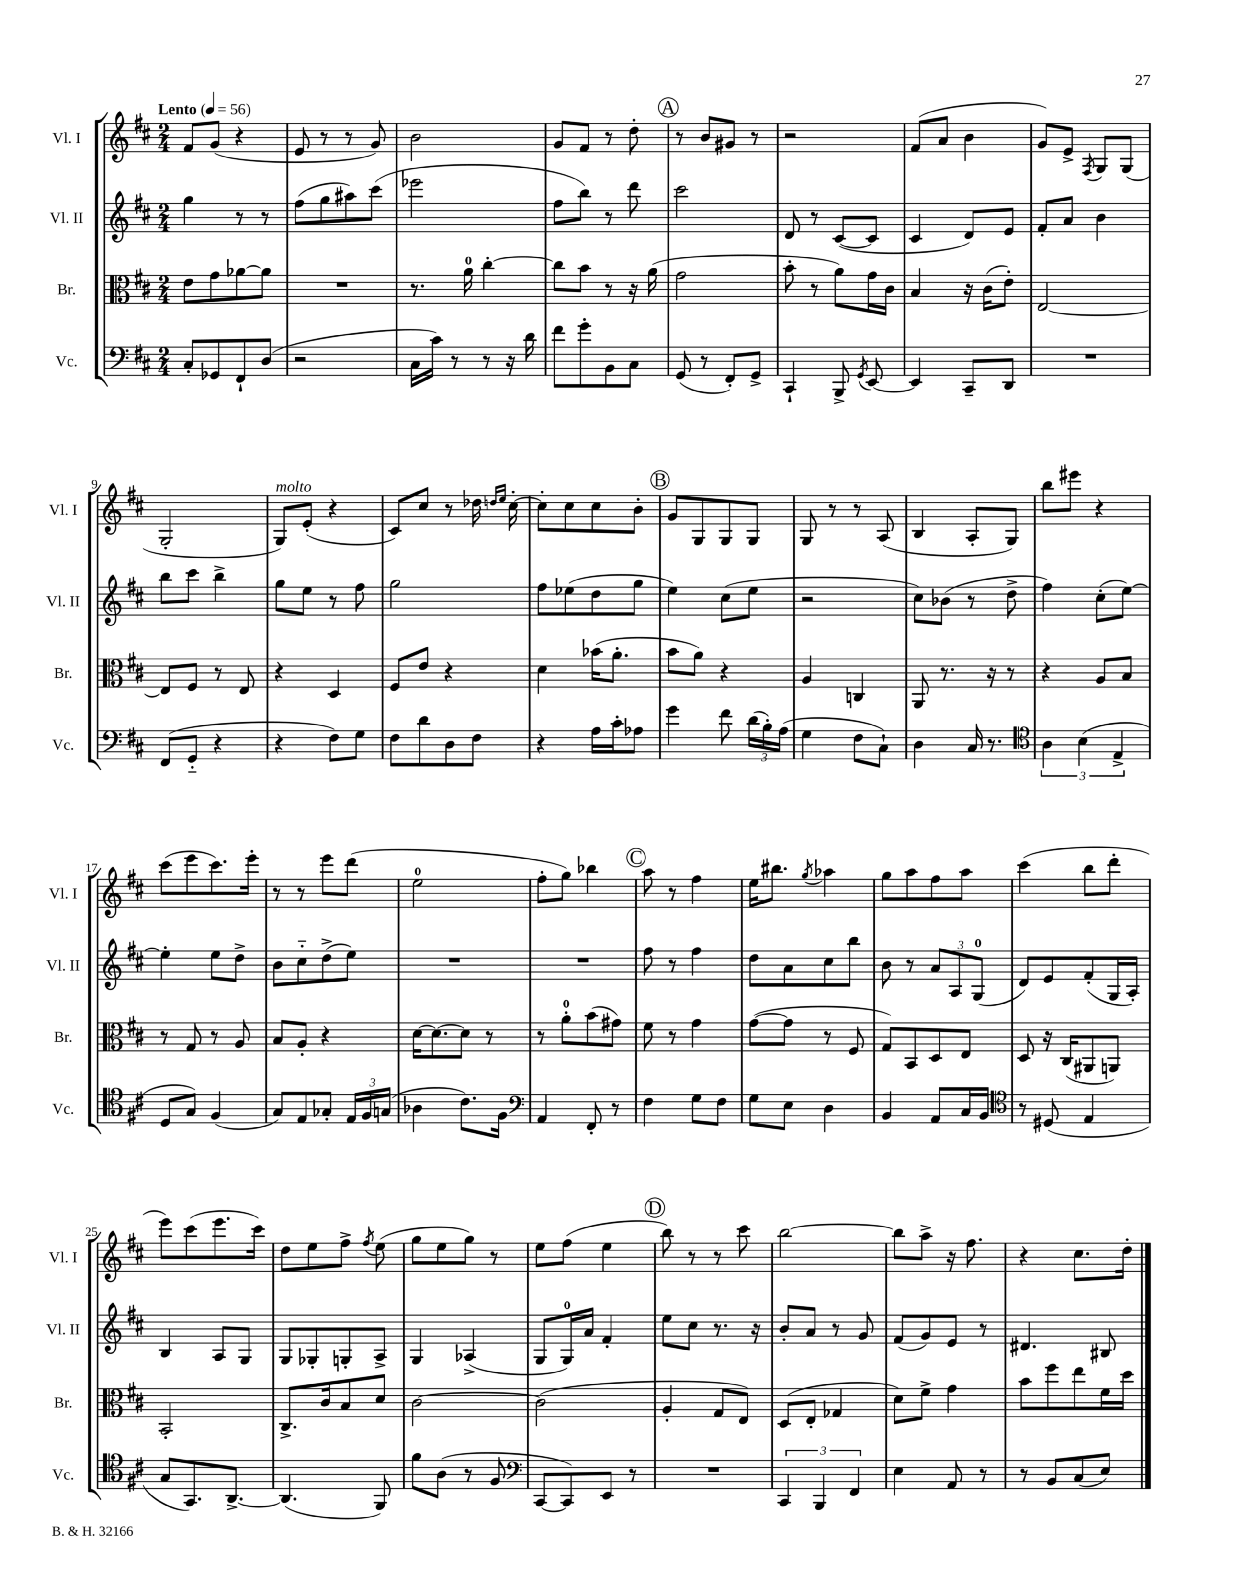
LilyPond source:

<<
\new StaffGroup <<
\new Staff = "s0" \with { instrumentName = "Vl. I" shortInstrumentName = "Vl. I" } {
    \clef treble \key d \major \numericTimeSignature \time 2/4 \tempo "Lento" 4 = 56
    \autoBeamOff fis'8[ g'8]( r4 |
    e'8 r8 r8 g'8) |
    b'2 |
    g'8[ fis'8] r8 d''8-. |
    \mark \markup { \circle "A" } r8 b'8[ gis'8] r8 |
    r2 |
    fis'8[( a'8] b'4 |
    g'8[) e'8]-> \acciaccatura { fis8 } g8[ g8]( |
    g2-. |
    g8[^\markup { \italic "molto" }) e'8]-.( r4 |
    cis'8[) cis''8] r8 des''16 \grace { d''16[ e''16] } cis''16~-. |
    cis''8[-. cis''8 cis''8 b'8]-. |
    \mark \markup { \circle "B" } g'8[ g8 g8 g8] |
    g8 r8 r8 a8( |
    b4 a8[-. g8]) |
    b''8[ eis'''8] r4 |
    cis'''8[( e'''8 cis'''8.) e'''16]-. |
    r8 r8 e'''8[ d'''8]( |
    e''2-0 |
    fis''8[-. g''8]) bes''4 |
    \mark \markup { \circle "C" } a''8 r8 fis''4 |
    e''16[ bis''8.] \acciaccatura { g''8 } aes''4 |
    g''8[ a''8 fis''8 a''8] |
    cis'''4( b''8[ d'''8]-. |
    e'''8[) cis'''8( e'''8. cis'''16]) |
    d''8[ e''8 fis''8]-> \acciaccatura { fis''8 } e''8( |
    g''8[ e''8 g''8]) r8 |
    e''8[ fis''8]( e''4 |
    \mark \markup { \circle "D" } b''8) r8 r8 cis'''8 |
    b''2~ |
    b''8[ a''8]-> r16 fis''8. |
    r4 cis''8.[ d''16]-. \bar "|." |
}
\new Staff = "s1" \with { instrumentName = "Vl. II" shortInstrumentName = "Vl. II" } {
    \clef treble \key d \major \numericTimeSignature \time 2/4
    \autoBeamOff g''4 r8 r8 |
    fis''8[( g''8 ais''8) cis'''8]( |
    ees'''2 |
    fis''8[ b''8]) r8 d'''8 |
    \mark \markup { \circle "A" } cis'''2 |
    d'8 r8 cis'8[~( cis'8] |
    cis'4 d'8[) e'8] |
    fis'8[-. a'8] b'4 |
    b''8[ cis'''8] b''4-> |
    g''8[ e''8] r8 fis''8 |
    g''2 |
    fis''8[ ees''8( d''8 g''8] |
    \mark \markup { \circle "B" } e''4) cis''8[( e''8] |
    r2 |
    cis''8[) bes'8]( r8 d''8-> |
    fis''4) cis''8[-.( e''8]~) |
    e''4-. e''8[ d''8]-> |
    b'8[ cis''8-_ d''8->( e''8]) |
    R2 |
    R2 |
    \mark \markup { \circle "C" } fis''8 r8 fis''4 |
    d''8[ a'8 cis''8 b''8] |
    b'8 r8 \tuplet 3/2 { a'8[ a8 g8]-0( } |
    d'8[) e'8 fis'8-.( g16 a16]-.) |
    b4 a8[ g8] |
    g8[ ges8-. g8-. a8]-> |
    g4 aes4->( |
    g8[ g16-0) a'16] fis'4-. |
    \mark \markup { \circle "D" } e''8[ cis''8] r8. r16 |
    b'8[-. a'8] r8 g'8 |
    fis'8[( g'8) e'8] r8 |
    dis'4. bis8 \bar "|." |
}
\new Staff = "s2" \with { instrumentName = "Br." shortInstrumentName = "Br." } {
    \clef alto \key d \major \numericTimeSignature \time 2/4
    \autoBeamOff e'8[ g'8 aes'8~ aes'8] |
    R2 |
    r8. a'16-0 cis''4~-. |
    cis''8[ b'8] r8 r16 a'16( |
    \mark \markup { \circle "A" } g'2 |
    b'8-. r8 a'8[) g'16 cis'16] |
    b4 r16 cis'16[( e'8]-.) |
    e2~ |
    e8[ fis8] r8 e8 |
    r4 d4 |
    fis8[ e'8] r4 |
    d'4 bes'16[( a'8.]-. |
    \mark \markup { \circle "B" } b'8[ a'8]) r4 |
    a4 c4 |
    a,8 r8. r16 r8 |
    r4 a8[ b8] |
    r8 g8 r8 a8 |
    b8[ a8]-. r4 |
    d'16[~ d'8.~ d'8] r8 |
    r8 a'8[-0-. b'8( gis'8]) |
    \mark \markup { \circle "C" } fis'8 r8 g'4 |
    g'8[~( g'8] r8 fis8 |
    g8[) b,8 d8 e8] |
    d8 r16 cis16[( ais,8 a,8]) |
    b,2-. |
    cis8.[-> cis'16 b8 d'8] |
    cis'2~ |
    cis'2( |
    \mark \markup { \circle "D" } a4-. g8[ e8]) |
    d8[( e8]-. ges4 |
    d'8[) fis'8]-> g'4 |
    b'8[ fis''8 e''8 fis'16 d''16] \bar "|." |
}
\new Staff = "s3" \with { instrumentName = "Vc." shortInstrumentName = "Vc." } {
    \clef bass \key d \major \numericTimeSignature \time 2/4
    \autoBeamOff cis8[-. ges,8 fis,8-! d8]( |
    r2 |
    cis16[ cis'16]) r8 r8 r16 d'16 |
    fis'8[ g'8-. b,8 cis8] |
    \mark \markup { \circle "A" } g,8( r8 fis,8[-.) g,8]-> |
    cis,4-! b,,8-> \acciaccatura { g,8 } e,8~ |
    e,4 cis,8[-- d,8] |
    R2 |
    fis,8[( g,8]-_ r4 |
    r4 fis8[) g8] |
    fis8[ d'8 d8 fis8] |
    r4 a16[ cis'16-. aes8] |
    \mark \markup { \circle "B" } g'4 fis'8 \tuplet 3/2 { d'16[( b16-.) a16]( } |
    g4 fis8[ cis8]-!) |
    d4 cis16 r8. |
    \clef tenor \tuplet 3/2 { a4 b4( e4-> } |
    d8[ g8]) fis4( |
    g8[) e8 ges8]-. \tuplet 3/2 { e16[ fis16 g16]( } |
    aes4 cis'8.[) fis16] |
    \clef bass a,4 fis,8-. r8 |
    \mark \markup { \circle "C" } fis4 g8[ fis8] |
    g8[ e8] d4 |
    b,4 a,8[ cis16 b,16] |
    \clef tenor r8 dis8( e4 |
    g8[ g,8.) a,8.]~-> |
    a,4.( fis,8) |
    fis'8[ a8]( r8 fis8 |
    \clef bass cis,8[~ cis,8) e,8] r8 |
    \mark \markup { \circle "D" } R2 |
    \tuplet 3/2 { cis,4 b,,4 fis,4 } |
    e4 a,8 r8 |
    r8 b,8[ cis8( e8]) \bar "|." |
}
>>
>>
